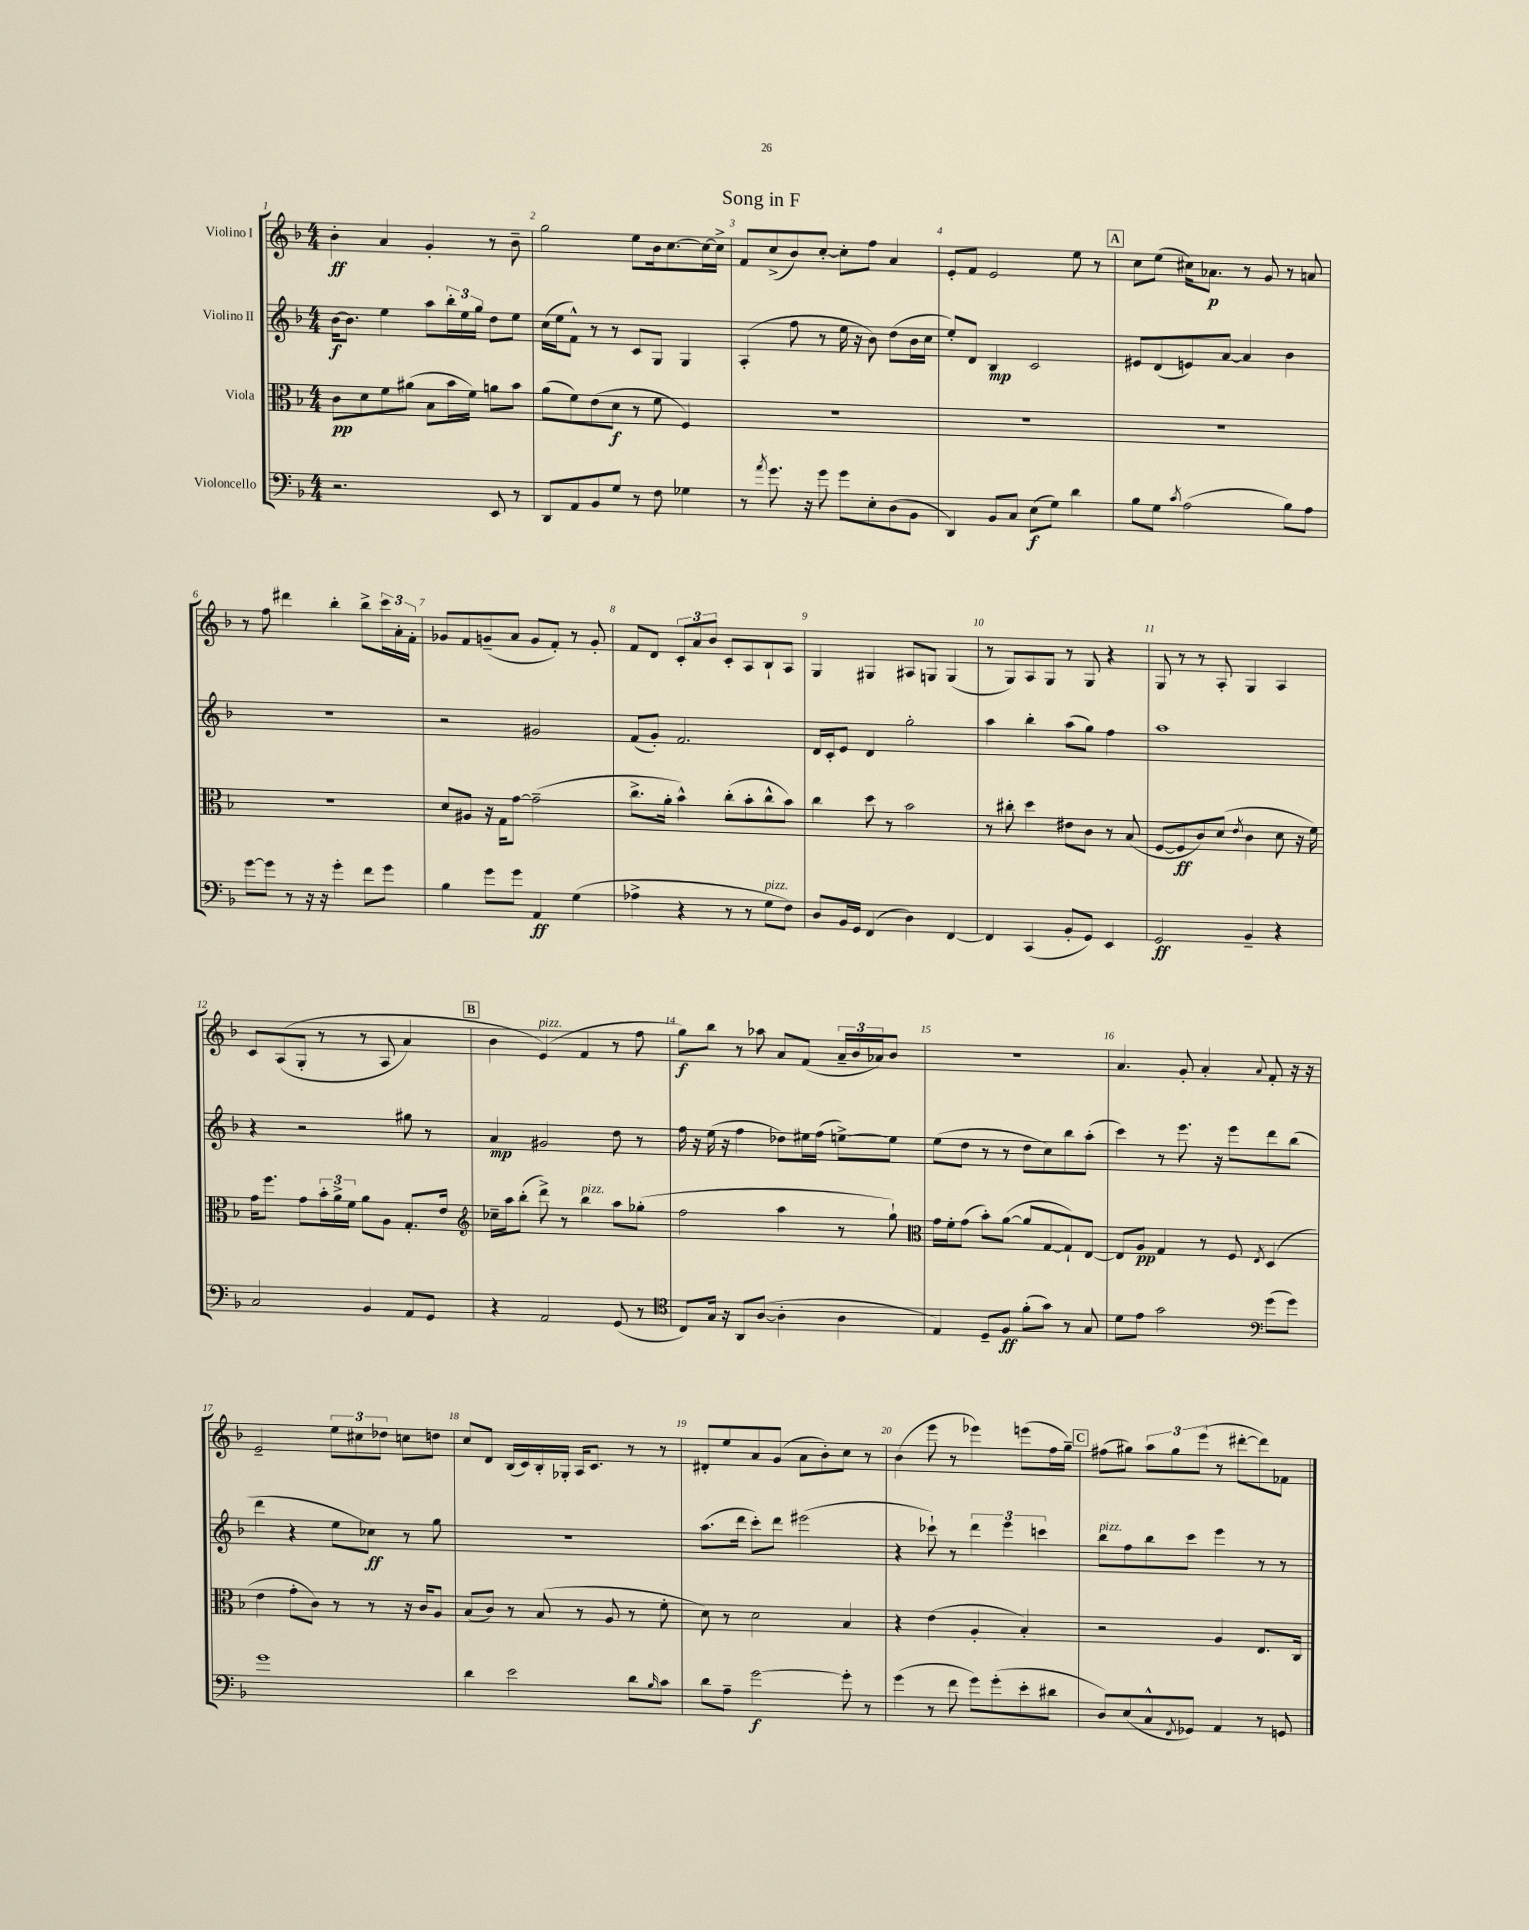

**kern	**kern	**kern	**kern
*staff4	*staff3	*staff2	*staff1
*clefF4	*clefC3	*clefG2	*clefG2
*k[b-]	*k[b-]	*k[b-]	*k[b-]
*M4/4	*M4/4	*M4/4	*M4/4
2.r	8c	[16b-	4b-'
.	.	8.b-]	.
.	8d	.	.
.	8f	4ee	4a
.	(8a#	.	.
.	8B-	8aa	4g'
.	16b-	24bb-'	.
.	.	24ee	.
.	16f)	.	.
.	.	24gg	.
8EE	8a	8dd	8r
8r	8b-	8ee	8b-~
=	=	=	=
8DD	(8a	(16cc	2gg
.	.	16ee	.
8AA	8f)	8f^^)	.
8BB-	(8e	8r	.
8G	8d	8r	.
8r	8r	8c	8ee
8F	8f	8G	16b-
.	.	.	[8.cc
4G-	4F)	4G	.
.	.	.	16cc_
.	.	.	16cc^]
=	=	=	=
8r	1r	(4A'	8f
8qa	.	.	.
8.g	.	.	(8cc^
.	.	8ff	8b-)
16r	.	.	.
8g	.	8r	[8cc'
8g	.	16ee	8cc']
.	.	16r	.
8E'	.	8b-)	8ff
(8D	.	(8dd	4a
8BB-	.	16b-	.
.	.	16cc	.
=	=	=	=
4DD)	1r	8ee')	8e'
.	.	8d	8f
8BB-	.	4B-	2e
8C	.	.	.
(8E	.	2c	.
8G)	.	.	.
4d	.	.	8ee
.	.	.	8r
=	=	=	=
8B-	1r	8e#	8cc
8G	.	(8d	(8ee
8qc	.	.	.
(2A	.	8e)	16cc#)
.	.	.	8.a-
.	.	[8a	.
.	.	4a]	8r
.	.	.	8g
8B-)	.	4b-	8r
8A	.	.	8a
=	=	=	=
[8g	1r	1r	8r
8g]	.	.	8ff
8r	.	.	4ddd#
16r	.	.	.
16r	.	.	.
4g'	.	.	4bb-'
8f	.	.	8bb-^
8g	.	.	24ccc
.	.	.	24a'
.	.	.	24f'
=	=	=	=
4B-	8d	2r	8g-
.	8A#	.	8f
8g	16r	.	(8g~
.	16G	.	.
8g	[8g	.	8a
4AA	(2g~]	2g#	8g
.	.	.	8f')
(4G	.	.	8r
.	.	.	8g'
=	=	=	=
4A-^	8.cc^	(8f	8f
.	.	8g')	8d
.	16a'	.	.
4r	4b-^^)	2.f	12c'
.	.	.	12a
.	.	.	12b-
8r	(8cc'	.	8c'
8r	8b-'	.	8A
8G	8cc^^	.	8B-`
8F)	8b-)	.	8A
=	=	=	=
8D	4cc	16d	4G
.	.	16c'	.
16BB-	.	8e	.
16GG	.	.	.
(4FF	8dd	4d	4G#
.	8r	.	.
4D)	2b-	2gg'	8A#
.	.	.	8G
[4FF	.	.	(4G
=	=	=	=
4FF]	8r	4aa	8r
.	8cc#'	.	8G)
(4CC	4dd	4bb-'	8A
.	.	.	8G
8BB-'	8e#	(8aa	8r
8GG)	8c	8gg)	8G
4EE	8r	4ff	4r
.	(8B-	.	.
=	=	=	=
2GG	[8F	1aa	8G
.	8F]	.	8r
.	8c)	.	8r
.	(8d	.	8A'
.	8qe	.	.
4BB-~	4c	.	4G
4r	8d	.	4A
.	16r	.	.
.	16f)	.	.
=	=	=	=
2C	16g	4r	8c
.	8.ff	.	.
.	.	.	&((8A
.	8g	2r	8G'
.	24b-'	.	8r
.	24a^	.	.
.	24f	.	.
4BB-	8a	.	8r
.	8A	.	8A
8AA	8.G'	8gg#	4a)
8GG	.	8r	.
.	16e	.	.
=	=	=	=
*	*clefG2	*	*
4r	16cc-~	4a	4b-
.	16aa	.	.
.	(8bb-'	.	.
2AA	8ddd^)	2g#	(4e&)
.	8r	.	.
.	4bb-	.	4f
(8GG	8aa	8dd	8r
8r	(8gg-'	8r	8ff
=	=	=	=
*clefC4	*	*	*
8C)	2ff	16ff	8gg)
.	.	16r	.
16G	.	(16ee	8bb-
16r	.	16r	.
8AA	.	4ff	8r
([8A	.	.	8aa-
4A']	4aa	8dd-)	8a
.	.	16ee#	(8f
.	.	(16ff	.
4A	8r	[8ee^)	24a~
.	.	.	24b-
.	.	.	24a-)
.	8gg`)	8ee]	8b-
=	=	=	=
*	*clefC3	*	*
4E)	16g	(8ee	1r
.	16f'	.	.
.	(8g	8dd	.
8D~	8b-')	8r	.
8F	([8a	8r	.
(8f'	8a]	8dd	.
8g)	[8G	8cc)	.
8r	8G`])	8bb-	.
8G	[8E	(8aa'	.
=	=	=	=
8d	8E]	4ccc)	4.a
8e	8A	.	.
2g	4G	8r	.
.	.	8.eee	8g'
.	8r	.	4a'
.	.	16r	.
.	8F	8eee	.
*clefF4	*	*	*
.	8qE	.	8qqa
(8g	(4D	8ddd	8f'
8g)	.	(8bb-	16r
.	.	.	16r
=	=	=	=
1g	4e	4ddd	2e~
.	8g'	4r	.
.	8c)	.	.
.	8r	8ee	12ee
.	.	.	12cc#
.	8r	8cc-)	.
.	.	.	12dd-
.	16r	8r	8cc
.	16c	.	.
.	8A	8gg	8dd
=	=	=	=
4d	(8B-	1r	8cc
.	8c)	.	8d
2e	8r	.	(16B-
.	.	.	16c)
.	(8B-	.	16B-'
.	.	.	16G-'
.	8r	.	16A
.	.	.	8.c
.	8A	.	.
8d	8r	.	8r
16qqB-	.	.	.
8c	8f'	.	8r
=	=	=	=
8d	8d)	(8.aa	8d#'
8A~	8r	.	8ee
.	.	16ddd	.
[2g	2d	8ccc')	8a
.	.	8ddd	(8g
.	.	(2eee#	8a
.	.	.	8b-')
8g']	4B-	.	8cc
8r	.	.	8r
=	=	=	=
(4g	4r	4r	(4b-
8r	(4e	8ccc-`)	8eee
8f	.	8r	8r
8g)	4A'	6ddd	4eee-)
(8g'	.	.	.
.	.	6eee	.
8e'	4B-')	.	(8eee
.	.	6ccc	.
8d#	.	.	16ff
.	.	.	16gg~)
=	=	=	=
8D)	2r	8bb-	(8ff#
(8E	.	8ff	8gg#)
8C^^	.	8bb-	12aa
.	.	.	12gg#
8qFF	.	.	.
8GG-)	.	8ccc	.
.	.	.	(12eee
4AA	4A	4eee	8r
.	.	.	[8ddd#'
8r	8.E	8r	8ddd#])
8GG	.	8r	8f-
.	16C	.	.
==	==	==	==
*-	*-	*-	*-
